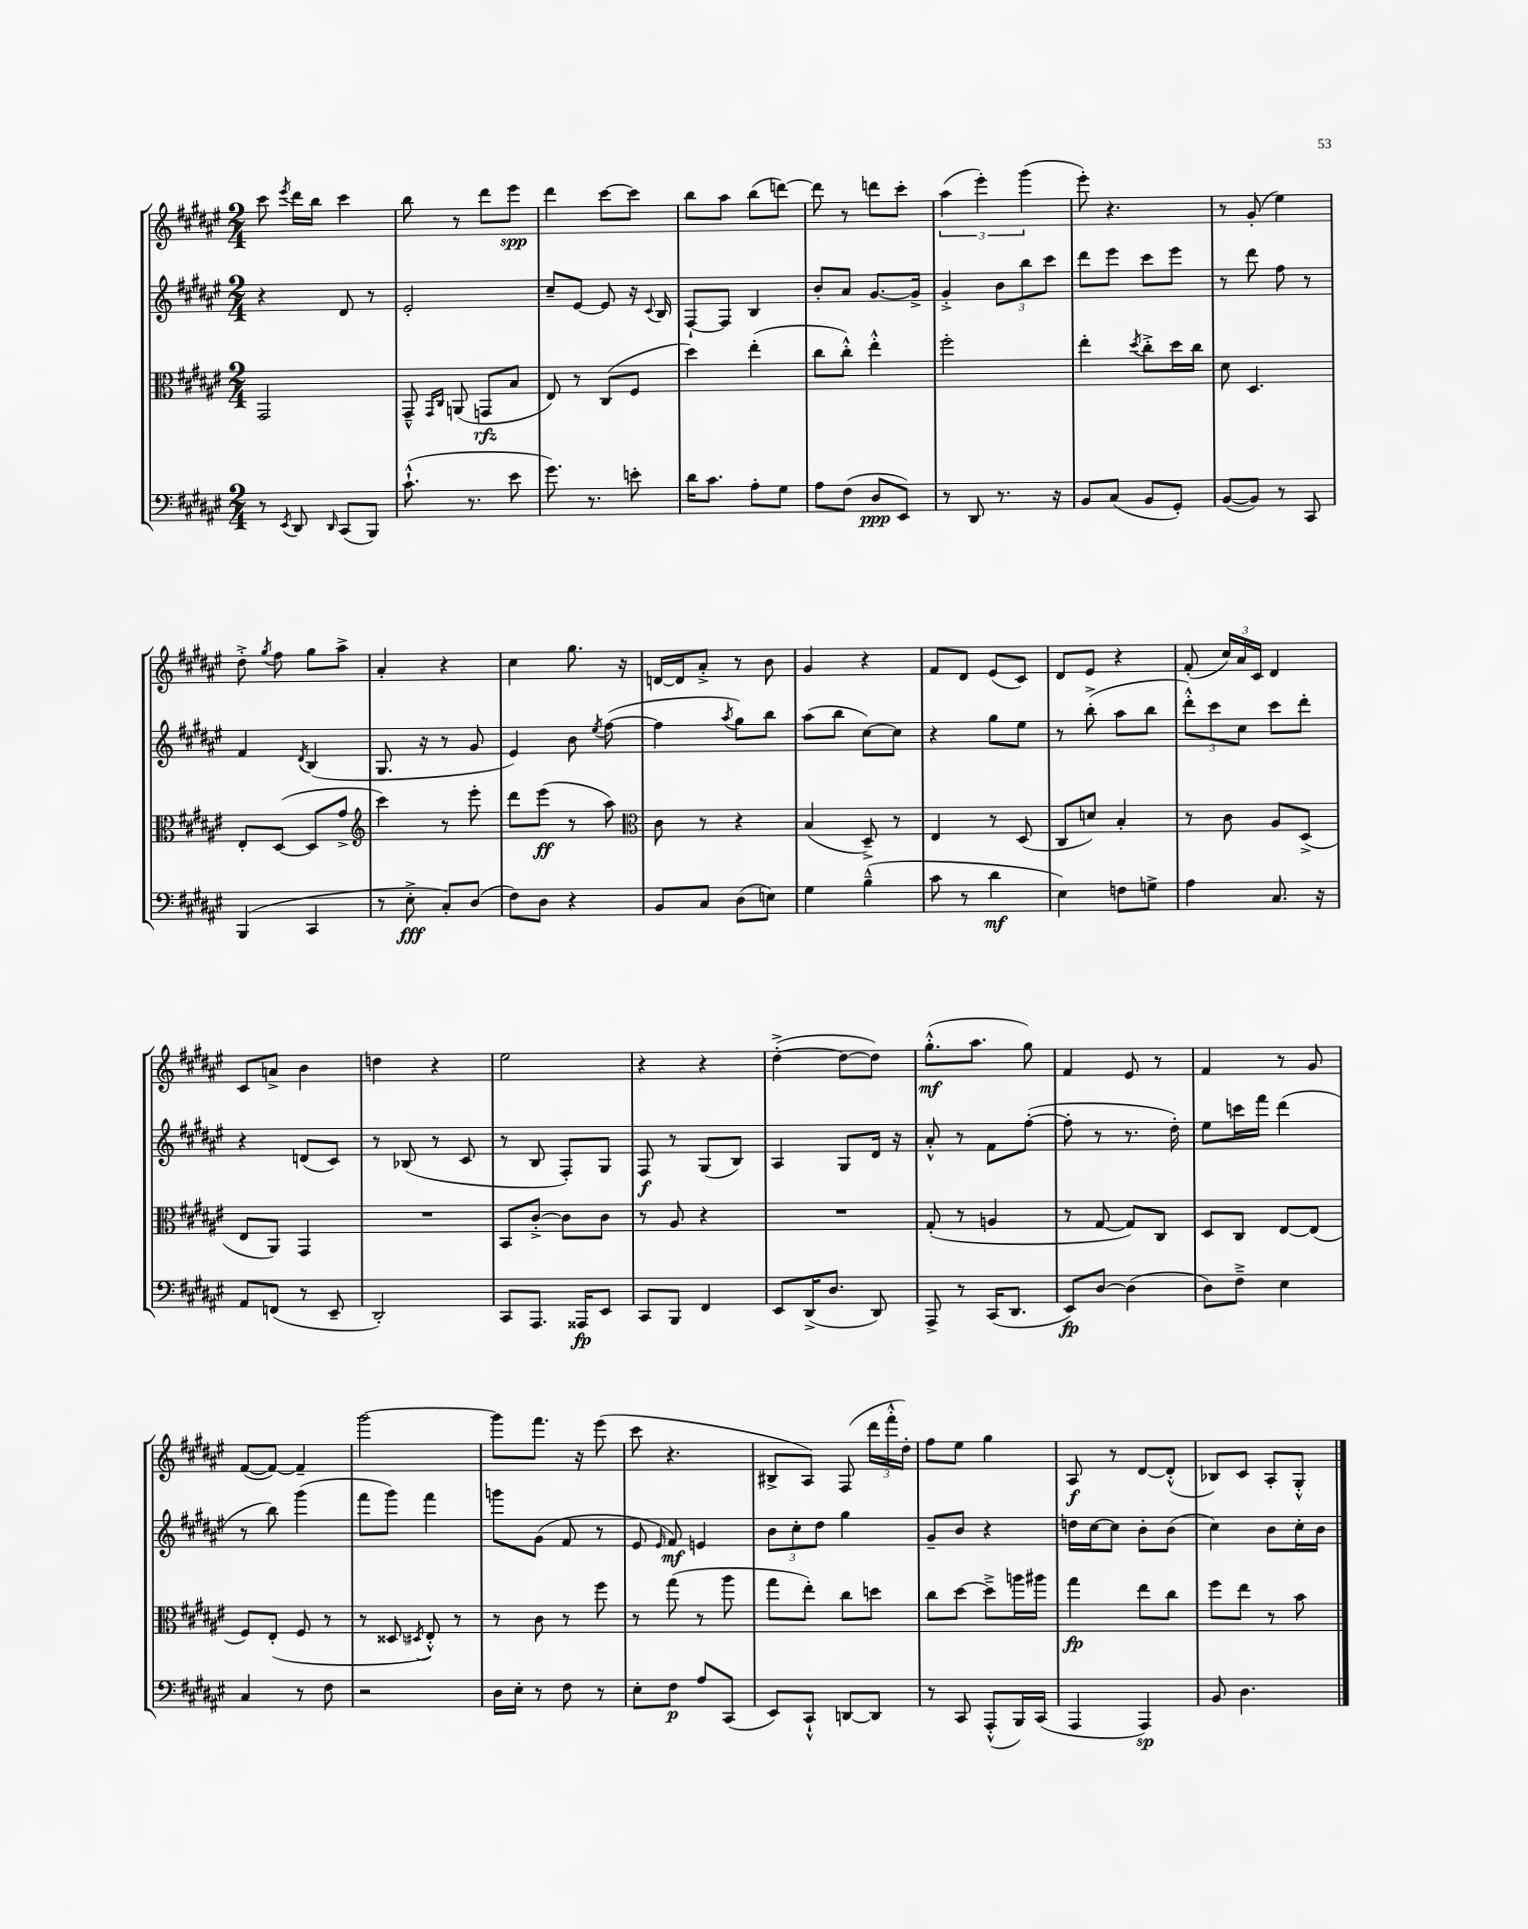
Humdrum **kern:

**kern	**kern	**kern	**kern
*staff4	*staff3	*staff2	*staff1
*clefF4	*clefC3	*clefG2	*clefG2
*k[f#c#g#d#a#e#]	*k[f#c#g#d#a#e#]	*k[f#c#g#d#a#e#]	*k[f#c#g#d#a#e#]
*M2/4	*M2/4	*M2/4	*M2/4
8r	2GG#	4r	8ccc#
8qEE#	.	.	8qeee#
8DD#	.	.	16ddd#
.	.	.	16bb
16qqDD#	.	.	.
(8CC#	.	8d#	4ccc#
8BBB)	.	8r	.
=	=	=	=
(8.c#`^^	8GG#~^^	2e#'	8bb
.	16qqGG#	.	.
.	16qqC#	.	.
.	(8AA	.	8r
8.r	.	.	.
.	8GG	.	8ddd#
8e#	8B	.	8eee#
=	=	=	=
8.g#)	8E#)	8cc#~	4ddd#
.	8r	[8e#	.
8.r	.	.	.
.	(8C#	8e#]	[8ccc#
8e'	8F#	16r	8ccc#]
.	.	8qqc#	.
.	.	16B	.
=	=	=	=
16d#	4dd#)	[8F#`	8bb
8.c#	.	.	.
.	.	8F#]	8aa#
8A#'	(4ee#'	4B	(8bb
8G#	.	.	[8ddd)
=	=	=	=
8A#	8cc#	8b'	8ddd]
(8F#	8cc#'^^)	8a#	8r
8D#	4ee#'^^	[8.g#	8ddd
8EE#)	.	.	8ccc#'
.	.	16g#^]	.
=	=	=	=
8r	2ff#'	4g#'^	(6aa#
8DD#	.	.	.
.	.	.	6eee#')
8.r	.	12b	.
.	.	12bb	(6ggg#
.	.	12ccc#	.
16r	.	.	.
=	=	=	=
8BB	4ee#'	8ddd#	8eee#')
(8C#	.	8eee#	4.r
.	8qdd#	.	.
8BB	8cc#'^	8ccc#	.
8GG#')	16dd#	8eee#	.
.	16cc#	.	.
=	=	=	=
([8BB	8d#	8r	8r
8BB])	4.D#	8ddd#	(8g#'
8r	.	8ff#	4ee#)
8CC#	.	8r	.
=	=	=	=
(4BBB	8E#'	4f#	8dd#'^
.	.	.	8qgg#
.	([8D#	.	8ff#
.	.	8qd#	.
4CC#	8D#]	(4B	8gg#
.	8g#^	.	8aa#^
=	=	=	=
*	*clefG2	*	*
8r	4ccc#)	8.G#	4a#'
8E#'^	.	.	.
.	.	16r	.
8C#')	8r	8r	4r
(8D#	8eee#'	8g#	.
=	=	=	=
8F#)	8ddd#	4e#)	4cc#
8D#	(8eee#	.	.
4r	8r	8b	8.gg#
.	.	8qee#	.
.	8aa#)	([8ff#	.
.	.	.	16r
=	=	=	=
*	*clefC3	*	*
8BB	8c#	4ff#]	[16d
.	.	.	16d]
8C#	8r	.	8a#'^
.	.	8qaa#	.
(8D#	4r	8gg#)	8r
8E)	.	8bb	8b
=	=	=	=
4G#	(4B	(8aa#	4g#
.	.	8bb	.
(4B~^^	8D#~^)	[8cc#)	4r
.	8r	8cc#]	.
=	=	=	=
8c#	4E#	4r	8f#
8r	.	.	8d#
4d#	8r	8gg#	(8e#
.	(8D#	8ee#	8c#)
=	=	=	=
4E#)	8C#	8r	8d#
.	8d)	(8bb'^	8e#
8F	4B'	8aa#	4r
8G^	.	8bb	.
=	=	=	=
4A#	8r	12ddd#'^^)	(8f#'
.	.	12ccc#	.
.	8c#	.	24cc#)
.	.	12cc#	24a#
.	.	.	24c#
8.C#	8A#	8ccc#	4d#
.	(8D#^	8ddd#'	.
16r	.	.	.
=	=	=	=
8AA#	8E#	4r	8c#
(8FF	8AA#)	.	8a^
8r	4GG#	(8d	4b
8EE#~	.	8c#)	.
=	=	=	=
2DD#')	2r	8r	4dd
.	.	(8B-	.
.	.	8r	4r
.	.	8c#	.
=	=	=	=
8CC#	8BB	8r	2ee#
8.AAA#	[8c#'^	8B	.
.	8c#]	8F#')	.
16AAA##	.	.	.
8EE#	8c#	8G#	.
=	=	=	=
8CC#	8r	8F#	4r
8BBB	8A#	8r	.
4FF#	4r	(8G#	4r
.	.	8B)	.
=	=	=	=
8EE#	2r	4A#	([4dd#'^
(16DD#^	.	.	.
8.D#	.	.	.
.	.	8G#	8dd#_
8DD#)	.	16d#	8dd#])
.	.	16r	.
=	=	=	=
8AAA#^	(8G#'	8a#'^^	(8.gg#'^^
8r	8r	8r	.
.	.	.	8.aa#
(16CC#	4A	8f#	.
8.DD#	.	.	.
.	.	([8ff#'	8gg#)
=	=	=	=
8EE#)	8r	8ff#']	4f#
[8D#	[8G#	8r	.
(4D#]	8G#])	8.r	8e#
.	8C#	.	8r
.	.	16dd#')	.
=	=	=	=
8D#)	8D#	8ee#	4f#
8F#~^	8C#	16ccc	.
.	.	16fff#	.
4E#	[8E#	(4ddd#	8r
.	(8E#]	.	8g#
=	=	=	=
4C#	8F#)	8r	([8f#
.	(8E#'	8bb)	8f#_)
8r	8F#	(4ggg#	4f#~]
8F#	8r	.	.
=	=	=	=
2r	8r	8fff#	[2ggg#
.	8D##	8ggg#)	.
.	8qD#	.	.
.	8E#'^^)	4fff#	.
.	8r	.	.
=	=	=	=
16D#	8r	8ggg	8ggg#]
16E#'	.	.	.
8r	8c#	(8g#	8.fff#
8F#	8r	8f#	.
.	.	.	16r
8r	8ff#	8r	(8eee#
=	=	=	=
8E#'	8r	8e#	8ccc#
.	.	16qqe#	.
8F#	(8gg#	8f#)	4.r
8A#	8r	4e	.
(8CC#	8aa#	.	.
=	=	=	=
8EE#)	8gg#	12b	8B#^
.	.	12cc#'	.
8CC#`^^	8ee#')	.	8A#)
.	.	12dd#	.
[8DD	8cc#	4gg#	(8F#
8DD]	8dd	.	24ddd#
.	.	.	24fff#'^^
.	.	.	24dd#')
=	=	=	=
8r	8cc#	8g#~	8ff#
8CC#	[8dd#	8b	8ee#
(8AAA#'^^	8dd#~^]	4r	4gg#
16BBB)	16aa	.	.
(16CC#	16aa#	.	.
=	=	=	=
4AAA#	4gg#	16dd	8A#
.	.	[16cc#	.
.	.	8cc#]	8r
4AAA#)	8ee#	8b'	[8d#
.	8cc#	(8b	(8d#'^^]
=	=	=	=
8BB	8ff#	4cc#)	8B-)
4.D#	8ee#	.	8c#
.	8r	8b	8A#'
.	8b	16cc#'	8G#'^^
.	.	16b	.
==	==	==	==
*-	*-	*-	*-
